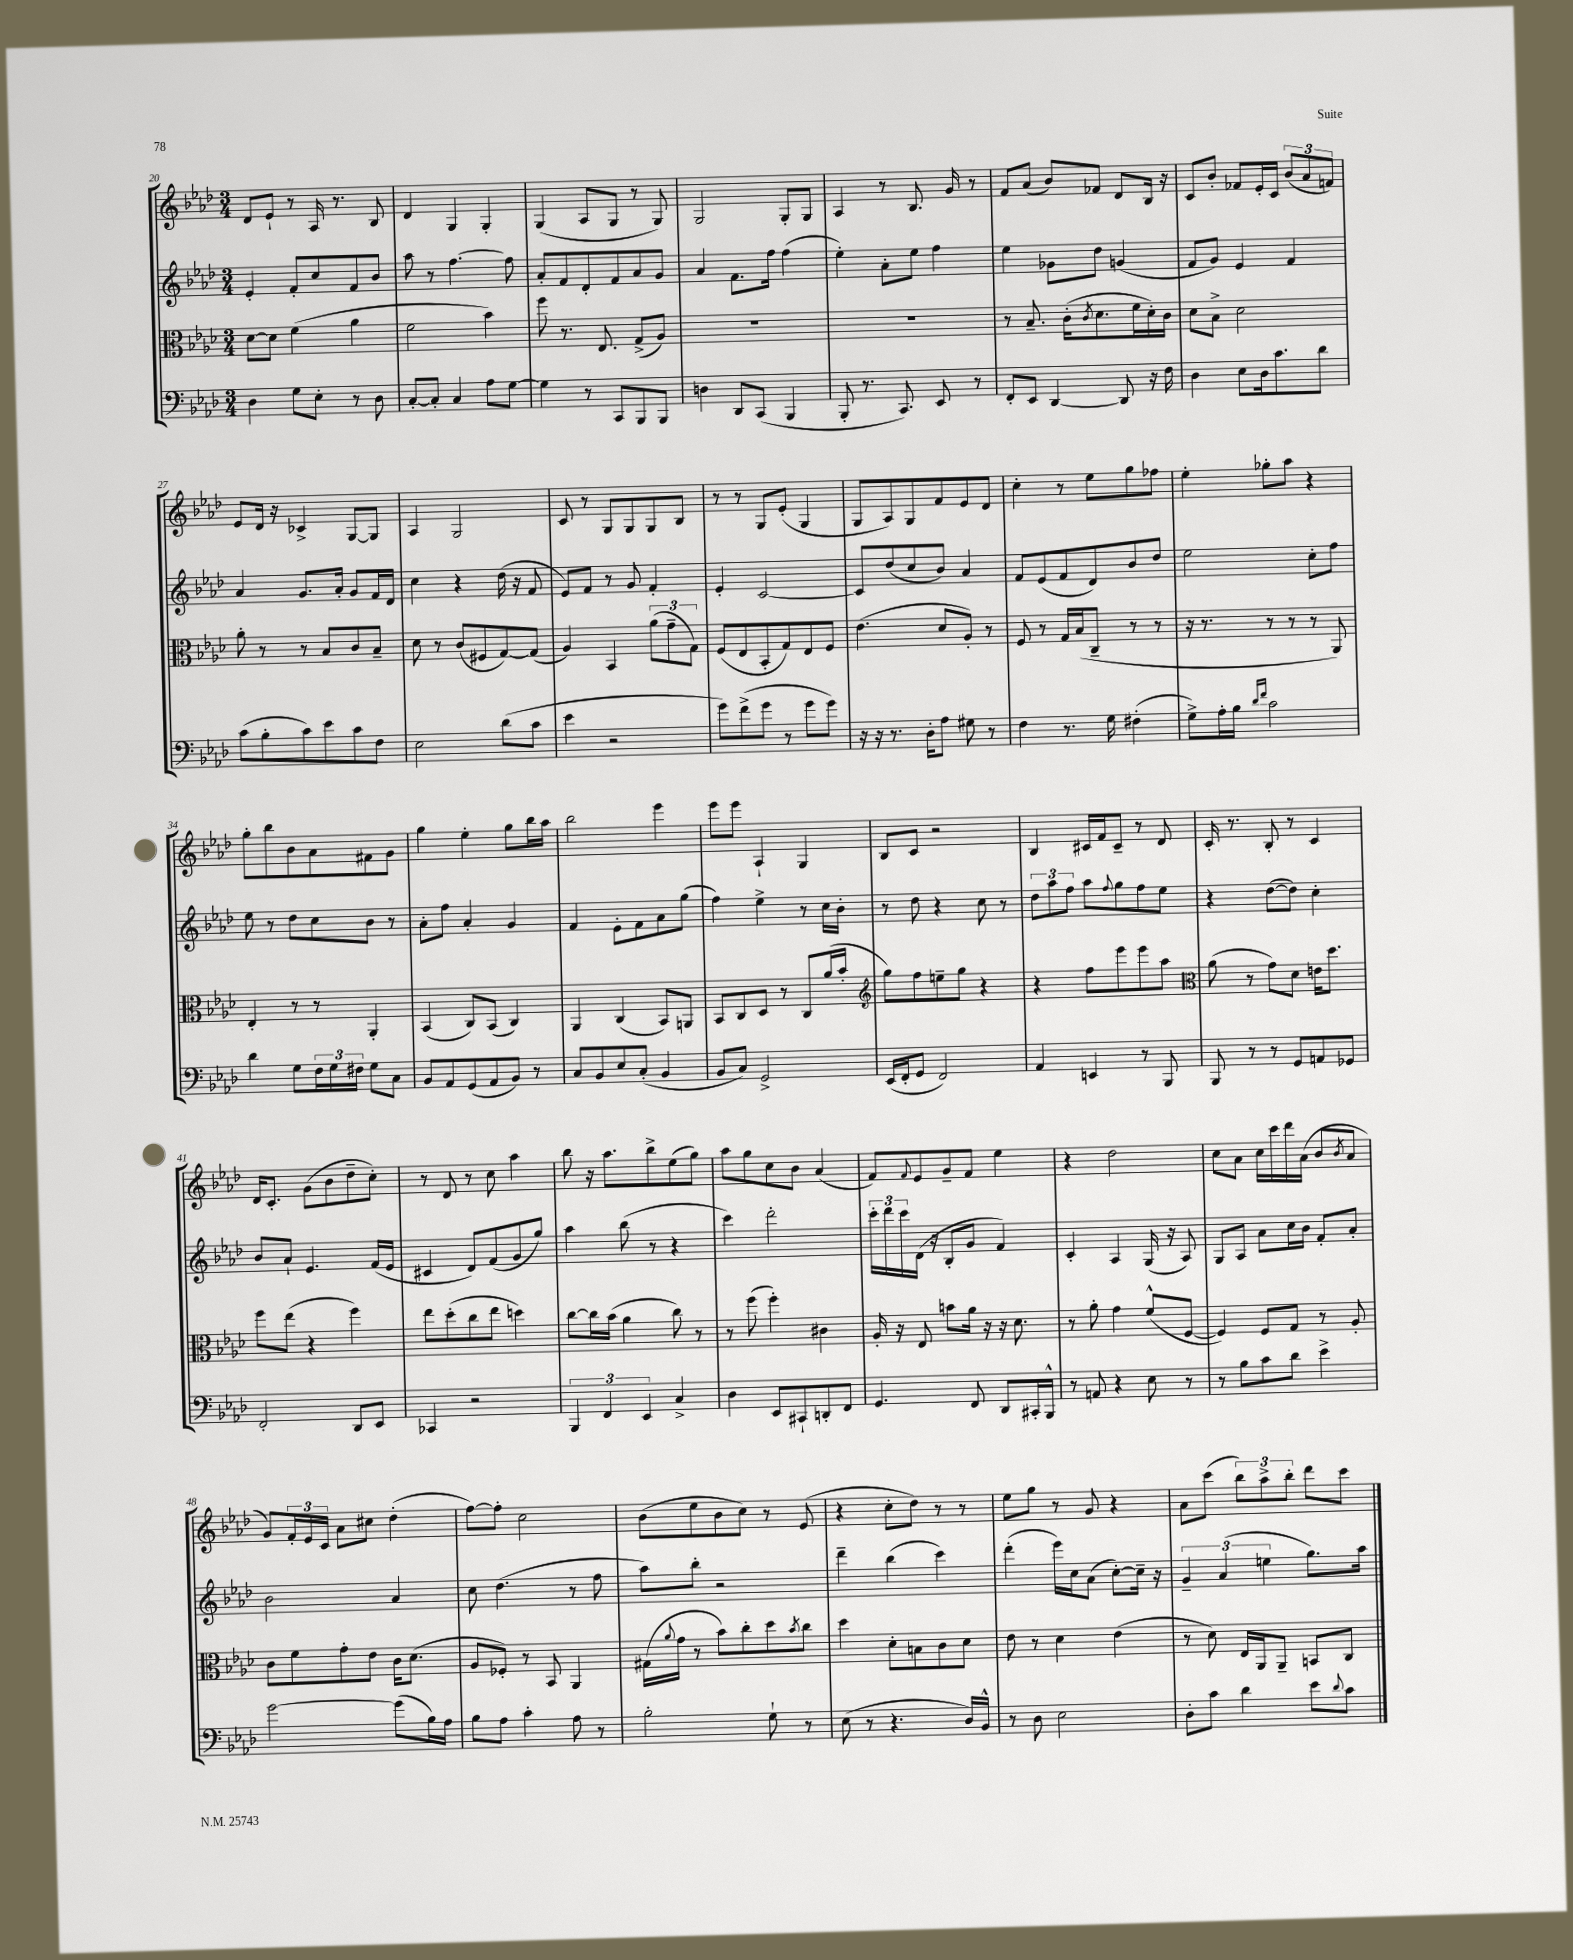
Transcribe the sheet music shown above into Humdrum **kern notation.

**kern	**kern	**kern	**kern
*part4	*part3	*part2	*part1
*staff4	*staff3	*staff2	*staff1
*clefF4	*clefC3	*clefG2	*clefG2
*k[b-e-a-d-]	*k[b-e-a-d-]	*k[b-e-a-d-]	*k[b-e-a-d-]
*M3/4	*M3/4	*M3/4	*M3/4
=20	=20	=20	=20
4D-\	[8d-\L	4e-'/	8d-/L
.	8d-\J]	.	8e-`/J
8G\L	(4f\	8f'/L	8r
8E-'\J	.	8cc/	16A-/
.	.	.	8.r
8r	4a-\	8f/	.
8D-\	.	8b-/J	8B-/
=21	=21	=21	=21
[8C'/L	2f\	8aa-\	4d-/
8C'/J]	.	8r	.
4C/	.	[4.ff\	4G/
8A-\L	4b-\)	.	4G'/
[8G\J	.	8ff\]	.
=22	=22	=22	=22
4G\]	8ff\	8a-'/L	(4G/
.	8.r	8f/	.
8r	.	8d-'/	8A-/L
.	8.E-/	.	.
8CC/L	.	8f/	8G/J
8BBB-/	(8G^/L	8a-/	8r
8BBB-/J	8A-/J)	8g/J	8G/)
=23	=23	=23	=23
4Dn\	2.r	4a-/	2G/
8DD-/L	.	8.f\L	.
(8CC/J	.	.	.
.	.	16ff\Jk	.
4BBB-/	.	(4ff\	8G'/L
.	.	.	8G/J
=24	=24	=24	=24
8BBB-'/	2.r	4ee-'\)	4A-/
8.r	.	.	.
.	.	8a-'\L	8r
8.CC/)	.	.	.
.	.	8ee-\J	8.B-/
8EE-/	.	4ff\	.
.	.	.	16g/
8r	.	.	8r
=25	=25	=25	=25
8FF'/L	8r	4ee-\	8f/L
8EE-/J	8.B-~/	.	(8a-/J
[4DD-/	.	8g-X\L	8b-/L)
.	(16c'\KL	.	.
.	8qc/	.	.
.	8.d-\	8dd-\J	8f-X/J
8DD-/]	.	(4gn/	8d-/L
.	16f\L	.	.
16r	16d-'\)	.	16B-/Jk
16F\	16c\JJ	.	16r
=26	=26	=26	=26
4D-\	8d-\L	8f/L	8c/L
.	8B-^\J	8g/J)	8b-'/J
8E-\L	2d-\	4e-/	8f-X/L
16D-\k	.	.	16e-'/L
8.c\	.	.	16c/JJ
.	.	4f/	(12b-/L
.	.	.	12a-/
8d-\J	.	.	.
.	.	.	12fn/J)
!!LO:LB:g=z
=27	=27	=27	=27
(8c\L	8a-'\	4a-/	8e-/L
8B-'\	8r	.	16d-/Jk
.	.	.	16r
8c\)	8r	8.g/L	4c-X^/
8e-\	8B-/L	.	.
.	.	16a-'/Jk	.
8c\	8c/	8g/L	[8G/L
8F\J	8B-~/J	16f/L	8G/J]
.	.	16d-/JJ	.
=28	=28	=28	=28
2E-\	8d-\	4cc\	4A-/
.	8r	.	.
.	(8c/L	4r	2G/
.	8F#X/	.	.
(8d-\L	[8G/)	(16dd-\	.
.	.	16r	.
8c\J	(8G/J]	8f/	.
=29	=29	=29	=29
4e-\	4A-/)	8e-/L)	8c/
.	.	8f/J	8r
2r	4BB-/	8r	8G/L
.	.	8g/	8G/
.	(12a-\L	4f'/	8G/
.	12g~\	.	.
.	.	.	8B-/J
.	12G\J)	.	.
=30	=30	=30	=30
8g\L)	(8F/L	4e-'/	8r
(8f^\	8E-/	.	8r
8g\J	8BB-'/	[2c/	8G/L
8r	8G/)	.	(8e-'/J
8g\L	8E-/	.	4G/
8g\J)	8F/J	.	.
=31	=31	=31	=31
16r	(4.e-\	8c/L]	8G/L
16r	.	.	.
8.r	.	(8dd-/	8A-/)
.	.	8cc/	8G/
16D-'\KL	.	.	.
8A-\J	8d-/L	8b-/J)	8f/
8G#X\	8A-'/J)	4a-/	8e-/
8r	8r	.	8d-/J
=32	=32	=32	=32
4F\	8F/	8f/L	4cc'\
.	8r	(8e-/	.
8.r	16G/LL	8f/	8r
.	(16B-/J	.	.
.	8C~/J	8d-/)	8ee-\L
16G\	.	.	.
(4F#X'\	8r	8b-/	8gg\
.	8r	8dd-/J	8ff-X\J
=33	=33	=33	=33
8G^\L)	16r	2ee-\	4ee-'\
.	8.r	.	.
16A-'\L	.	.	.
16B-\JJ	.	.	.
16qqd-/LL	.	.	.
16qqf/JJ	.	.	.
2c\	8r	.	8gg-X'\L
.	8r	.	8aa-\J
.	8r	8cc'\L	4r
.	8AA-/)	8ff\J	.
!!LO:LB:g=z
=34	=34	=34	=34
4d-\	4E-'/	8ee-\	8gg'\L
.	.	8r	8bb-\
8G\L	8r	8dd-\L	8b-\
24F\L	8r	8cc\	8a-\
24G\	.	.	.
24F#X\JJ	.	.	.
8G\L	4AA-'/	8b-\J	8f#X\
8C\J	.	8r	8g\J
=35	=35	=35	=35
8BB-/L	(4BB-/	8a-'\L	4gg\
8AA-/	.	8ff\J	.
(8GG/	8C/L)	4a-'/	4ee-'\
8AA-/	(8BB-/J	.	.
8BB-/J)	4C/)	4g/	8gg\L
8r	.	.	16bb-\L
.	.	.	16aa-\JJ
=36	=36	=36	=36
8C/L	4AA-/	4f/	2bb-\
8BB-/	.	.	.
8E-/	(4C/	8e-'\L	.
(8C'/J	.	8f\	.
4BB-/	8BB-/L)	8a-\	4eee-\
.	8AAn/J	(8gg\J	.
=37	=37	=37	=37
8BB-/L	8BB-/L	4ff\)	8eee-\L
8C/J)	8C/	.	8eee-\J
2GG^/	8D-/J	4ee-^\	4A-`/
.	8r	.	.
.	8C/L	8r	4G/
.	(16a-/L	16cc\LL	.
.	16b-'/JJ	16b-'\JJ	.
=38	=38	=38	=38
*	*clefG2	*	*
(16EE-/LL	8gg\L)	8r	8B-/L
16FF'/J	.	.	.
8GG/J	8ff\	8dd-\	8c/J
2FF/)	8een~\	4r	2r
.	8gg\J	.	.
.	4r	8cc\	.
.	.	8r	.
=39	=39	=39	=39
4AA-/	4r	12dd-\L	4B-/
.	.	12aa-\	.
.	.	12ff\J	.
4EEn/	8ff\L	8aa-\L	16c#X/LL
.	.	.	16f/J
.	.	8qqff/	.
.	8eee-\	8gg\	8c#~/J
8r	8eee-\	8ff\	8r
8BBB-/	8aa-\J	8ee-\J	8d-/
=40	=40	=40	=40
*	*clefC3	*	*
8BBB-/	(8a-\	4r	16c'/
.	.	.	8.r
8r	8r	.	.
8r	8g\L)	([8dd-\L	8B-'/
8GG/L	8d-\J	8dd-\J])	8r
8AAn/	16en\KL	4cc'\	4c/
.	8.dd-\J	.	.
8GG-X/J	.	.	.
!!LO:LB:g=z
=41	=41	=41	=41
2FF'/	8ff\L	8b-/L	16d-/KL
.	.	.	8.c'/J
.	(8ee-\J	8a-`/J	.
.	4r	4.e-/	(8g\L
.	.	.	8b-\
8DD-/L	4ff\)	.	8dd-~\
8EE-/J	.	(16f/LL	8cc'\J)
.	.	16e-/JJ	.
=42	=42	=42	=42
4CC-X/	8ee-\L	4c#X/	8r
.	(8dd-'\	.	8d-/
2r	8cc\	8d-/L)	8r
.	8ee-\J	(8f/	8cc\
.	4ddn\)	8g/	4aa-\
.	.	8gg/J)	.
=43	=43	=43	=43
6BBB-/	[8cc\L	4aa-\	8bb-\
.	16cc\L]	.	16r
6FF/	.	.	.
.	(16b-\JJ	.	8.aa-\L
.	4a-\	(8bb-\	.
6EE-/	.	.	.
.	.	8r	8bb-^\
4C^/	8cc\)	4r	(8ee-\
.	8r	.	8gg\J)
=44	=44	=44	=44
4D-\	8r	4ccc\)	8aa-\L
.	(8ff\	.	8gg\
8EE-/L	4ff'\)	2ddd-'\	8cc\
8CC#X`/	.	.	8b-\J
8DDn'/	4c#X\	.	(4a-/
8FF/J	.	.	.
=45	=45	=45	=45
4.GG/	16A-'/	24ccc'\LL	8f/L)
.	.	24ddd-\	.
.	16r	.	.
.	.	24ccc\	.
.	.	.	8qqf/
.	8E-/	(16d-\JJ	8e-/
.	.	16r	.
.	8bn\L	8B-'/L	8g~/
8FF/	16a-\Jk	8g/J	8f/J
.	16r	.	.
8DD-/L	16r	4f/)	4ee-\
.	8.d-\	.	.
16CC#X'/L	.	.	.
16BBB-^^/JJ	.	.	.
=46	=46	=46	=46
8r	8r	4c'/	4r
8AAn/	8a-'\	.	.
4r	4g\	4A-/	2dd-\
8E-\	(8f^^/L	(16G/	.
.	.	16r	.
8r	[8F/J	8A-/)	.
=47	=47	=47	=47
8r	4F/])	8G/L	8cc\L
8B-\L	.	8A-/J	8a-\J
8c\	8F/L	8a-\L	16cc\LL
.	.	.	16ccc\
8d-\J	8G/J	16cc\L	16ddd-\
.	.	16b-\JJ	(16a-\JJ
4e-^\	8r	8f'/L	8b-/L
.	.	.	8qb-/
.	8A-'/	8a-'/J	8a-/J
!!LO:LB:g=z
=48	=48	=48	=48
[2g\	8c\L	2b-\	8g/L)
.	8f\	.	24f'/L
.	.	.	24e-/
.	.	.	24c/JJ
.	8g'\	.	8a-\L
.	8e-\J	.	8cc#X\J
(8g\L]	16c\KL	4a-/	(4dd-'\
.	(8.d-\J	.	.
16B-\L)	.	.	.
16A-\JJ	.	.	.
=49	=49	=49	=49
8B-\L	8A-/L	8cc\	[8ff\L)
8A-\J	8F-X'/J)	(4.dd-\	8ff'\J]
4c'\	8r	.	2cc\
.	8BB-/	.	.
8A-\	4AA-/	8r	.
8r	.	8ff\	.
=50	=50	=50	=50
2B-'\	(16G#X\LL	8aa-\L)	(8b-\L
.	8qqa-/	.	.
.	16g\JJ	.	.
.	8r	8bb-'\J	8ee-\
.	8b-\L)	2r	8b-\
.	8cc'\	.	8cc\J)
8G`\	8dd-\	.	8r
.	8qb-/	.	.
8r	8cc\J	.	(8e-/
=51	=51	=51	=51
(8E-\	4dd-\	4ddd-~\	4r
8r	.	.	.
4.r	8d-'\L	(4bb-\	8cc'\L
.	8Bn\	.	8dd-\J)
.	8c\	4ccc\)	8r
16D-/LL)	8d-\J	.	8r
16BB-^^/JJ	.	.	.
=52	=52	=52	=52
8r	8e-\	(4ddd-'\	8ee-\L
8D-\	8r	.	8gg\J
2E-\	4d-\	16eee-\LL)	8r
.	.	16cc\J	.
.	.	(8a-\J	8g/
.	(4e-\	[8cc'\L)	4r
.	.	16cc~\Jk]	.
.	.	16r	.
=53	=53	=53	=53
8D-'\L	8r	6g~/	8a-\L
8c\J	8d-\)	.	(8ccc\J
.	.	(6a-/	.
4d-\	16E-/LL	.	12bb-\L)
.	16AA-/J	.	.
.	.	6een\	12aa-^\
.	8AA-~/J	.	.
.	.	.	12bb-'\J
8e-\L	8BBn/L	8.gg\L)	8ddd-\L
8qqd-/	.	.	.
8c\J	8C/J	.	8ccc\J
.	.	16aa-\Jk	.
==	==	==	==
*-	*-	*-	*-
